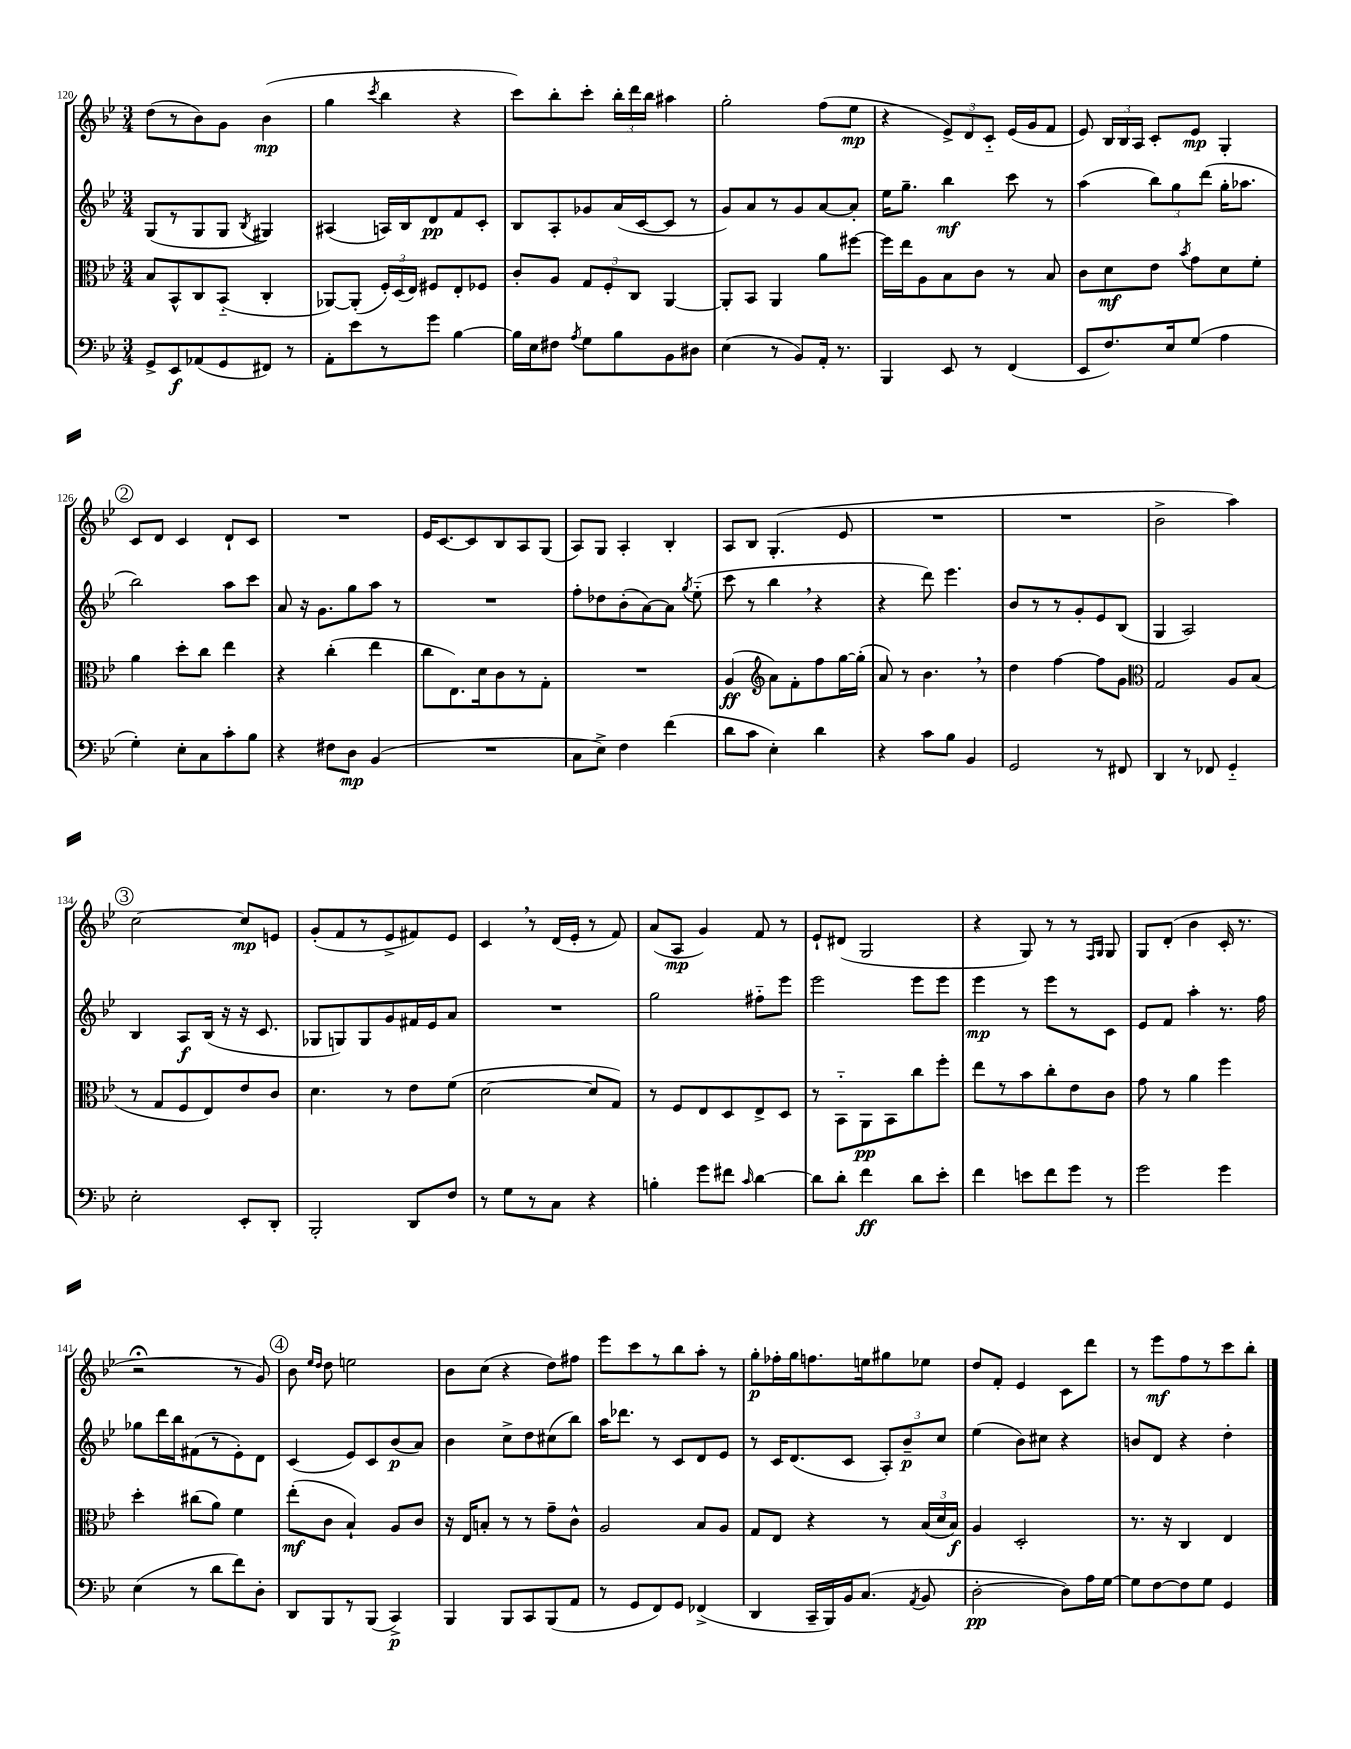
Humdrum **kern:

**kern	**kern	**kern	**kern
*staff4	*staff3	*staff2	*staff1
*clefF4	*clefC3	*clefG2	*clefG2
*k[b-e-]	*k[b-e-]	*k[b-e-]	*k[b-e-]
*M3/4	*M3/4	*M3/4	*M3/4
8GG^	8B-	(8G	(8dd
8EE-	8BB-^^	8r	8r
(8AA-	8C	8G	8b-)
8GG	(8BB-'~	8G	8g
.	.	8qB-	.
8FF#)	4C'	4G#)	(4b-
8r	.	.	.
=	=	=	=
8AA'	[8AA-)	(4A#	4gg
8e-	(8AA-']	.	.
.	.	.	8qccc
8r	24F')	16A)	4bb-
.	(24D	.	.
.	.	16B-	.
.	24E-)	.	.
8g	8F#	8d	.
[4B-	8E-'	8f	4r
.	8F-	8c'	.
=	=	=	=
16B-]	8c'	8B-	8ccc)
16E-	.	.	.
8F#	8A	8A'	8bb-'
8qA	.	.	.
8G	12G	8g-	8ccc'
.	12F'	.	.
8B-	.	(16a	24bb-'
.	12C	.	24ddd
.	.	[16c	.
.	.	.	24bb-
8BB-	[4AA	8c]	4aa#
8D#	.	8r	.
=	=	=	=
(4E-	8AA']	8g)	2gg'
.	8BB-	8a	.
8r	4AA	8r	.
8BB-)	.	8g	.
16AA'	8a	[8a	(8ff
8.r	.	.	.
.	[8ff#	8a']	8ee-
=	=	=	=
4BBB-	16ff#]	16ee-	4r
.	16ee-	8.gg~	.
.	8A	.	.
8EE-	8B-	4bb-	12e-^)
.	.	.	12d
8r	8c	.	.
.	.	.	12c'~
(4FF	8r	8ccc	(16e-
.	.	.	16g
.	8B-	8r	8f
=	=	=	=
8EE-	8c	(4aa	8e-)
8.F)	8d	.	24B-
.	.	.	24B-
.	.	.	24A
.	8e-	12bb-)	8c'
16E-	.	.	.
.	.	12gg	.
.	8qb-	.	.
(8G	8g	.	8e-
.	.	(12ddd	.
4A	8d	16gg'	4G'
.	.	8.aa-	.
.	8f'	.	.
=	=	=	=
4G')	4a	2bb-)	8c
.	.	.	8d
8E-'	8dd'	.	4c
8C	8cc	.	.
8c'	4ee-	8aa	8d`
8B-	.	8ccc	8c
=	=	=	=
4r	4r	8a	2.r
.	.	16r	.
.	.	8.g	.
8F#	(4cc'	.	.
8D	.	8gg	.
(4BB-	4ee-	8aa	.
.	.	8r	.
=	=	=	=
2.r	8cc	2.r	16e-
.	.	.	[8.c
.	8.E-)	.	.
.	.	.	8c]
.	16d	.	.
.	8c	.	8B-
.	8r	.	8A
.	8G'	.	(8G
=	=	=	=
8C	2.r	8ff'	8A)
8E-^)	.	8dd-	8G
4F	.	(8b-'	4A'
.	.	[8a)	.
(4f	.	8a]	4B-'
.	.	8qgg	.
.	.	(8ee-'~	.
=	=	=	=
8d	(4A	8ccc	8A
8c	.	8r	8B-
*	*clefG2	*	*
4E-')	8a)	4bb-	(4.G'
.	8f'	.	.
4d	8ff	4r	.
.	[16gg	.	8e-
.	(16gg']	.	.
=	=	=	=
4r	8a)	4r	2.r
.	8r	.	.
8c	4.b-	8ddd)	.
8B-	.	4.eee-	.
4BB-	.	.	.
.	8r	.	.
=	=	=	=
2GG	4dd	8b-	2.r
.	.	8r	.
.	[4ff	8r	.
.	.	8g'	.
8r	8ff]	8e-	.
8FF#	8g	(8B-	.
=	=	=	=
*	*clefC3	*	*
4DD	2G	4G	2b-^
8r	.	2A)	.
8FF-	.	.	.
4GG'~	8A	.	4aa)
.	(8B-	.	.
=	=	=	=
2E-'	8r	4B-	[2cc
.	8G	.	.
.	8F	8A	.
.	8E-)	(16B-	.
.	.	16r	.
8EE-'	8e-	16r	8cc]
.	.	8.c	.
8DD'	8c	.	8e
=	=	=	=
2BBB-'	4.d	8G-	(8g'
.	.	8G)	8f
.	.	8G	8r
.	8r	8g	8e-^
8DD	8e-	16f#	8f#)
.	.	16e-	.
8F	(8f	8a	8e-
=	=	=	=
8r	[2d	2.r	4c
8G	.	.	.
8r	.	.	8r
8C	.	.	(16d
.	.	.	16e-'
4r	8d]	.	8r
.	8G)	.	8f)
=	=	=	=
4B'	8r	2gg	(8a
.	8F	.	8A
8g	8E-	.	4g)
8f#	8D	.	.
16qqc	.	.	.
[4d	8E-^	8ff#'~	8f
.	8D	8eee-	8r
=	=	=	=
8d]	8r	2eee-	8e-`
8d'	8BB-'~	.	(8d#
4f	8AA	.	2G
.	8BB-	.	.
8d	8cc	8eee-	.
8e-'	8ff'	8eee-	.
=	=	=	=
4f	8ee-	4eee-	4r
.	8r	.	.
8e	8b-	8r	8G)
8f	8cc'	8eee-	8r
8g	8e-	8r	8r
.	.	.	16qqF
.	.	.	16qqG
8r	8c	8c	8G
=	=	=	=
2g	8g	8e-	8G
.	8r	8f	(8d'
.	4a	4aa'	4b-
4g	4ff	8.r	16c'
.	.	.	8.r
.	.	16ff	.
=	=	=	=
(4E-	4dd'	8gg-	2r;
.	.	16ddd	.
.	.	16bb-	.
8r	(8cc#	(8f#	.
8d	8a)	8r	.
8f)	4f	8e-')	8r
8D'	.	8d	8g)
=	=	=	=
8DD	(8ee-'	(4c	8b-
.	.	.	16qqee-
.	.	.	16qqdd
8BBB-	8c	.	8dd
8r	4B-`)	8e-)	2ee
(8BBB-	.	8c	.
4CC^)	8A	(8b-	.
.	8c	8a)	.
=	=	=	=
4BBB-	16r	4b-	8b-
.	16E-	.	.
.	8B'	.	(8cc
8BBB-	8r	8cc^	4r
8CC	8r	8dd	.
(8BBB-	8g~	(8cc#	8dd)
8AA	8c^^	8bb-)	8ff#
=	=	=	=
8r	2A	16aa	8eee-
.	.	8.ddd-	.
8GG	.	.	8ccc
8FF)	.	8r	8r
8GG	.	8c	8bb-
(4FF-^	8B-	8d	8aa'
.	8A	8e-	8r
=	=	=	=
4DD	8G	8r	8gg'
.	8E-	16c	16ff-'
.	.	(8.d	16gg
16CC~	4r	.	8.ff
16BBB-)	.	.	.
16BB-	.	8c	.
(8.C	.	.	16ee
.	8r	12A')	8gg#
.	.	12b-~	.
8qAA	.	.	.
8BB-	(24B-	.	8ee-
.	24d	12cc	.
.	24B-)	.	.
=	=	=	=
[2D'	4A	(4ee-	8dd
.	.	.	8f'
.	2D'	8b-)	4e-
.	.	8cc#	.
8D])	.	4r	8c
16A	.	.	8ddd
[16G	.	.	.
=	=	=	=
8G]	8.r	8b	8r
[8F	.	8d	8eee-
.	16r	.	.
8F]	4C	4r	8ff
8G	.	.	8r
4GG	4E-	4dd'	8ccc
.	.	.	8bb-'
==	==	==	==
*-	*-	*-	*-
